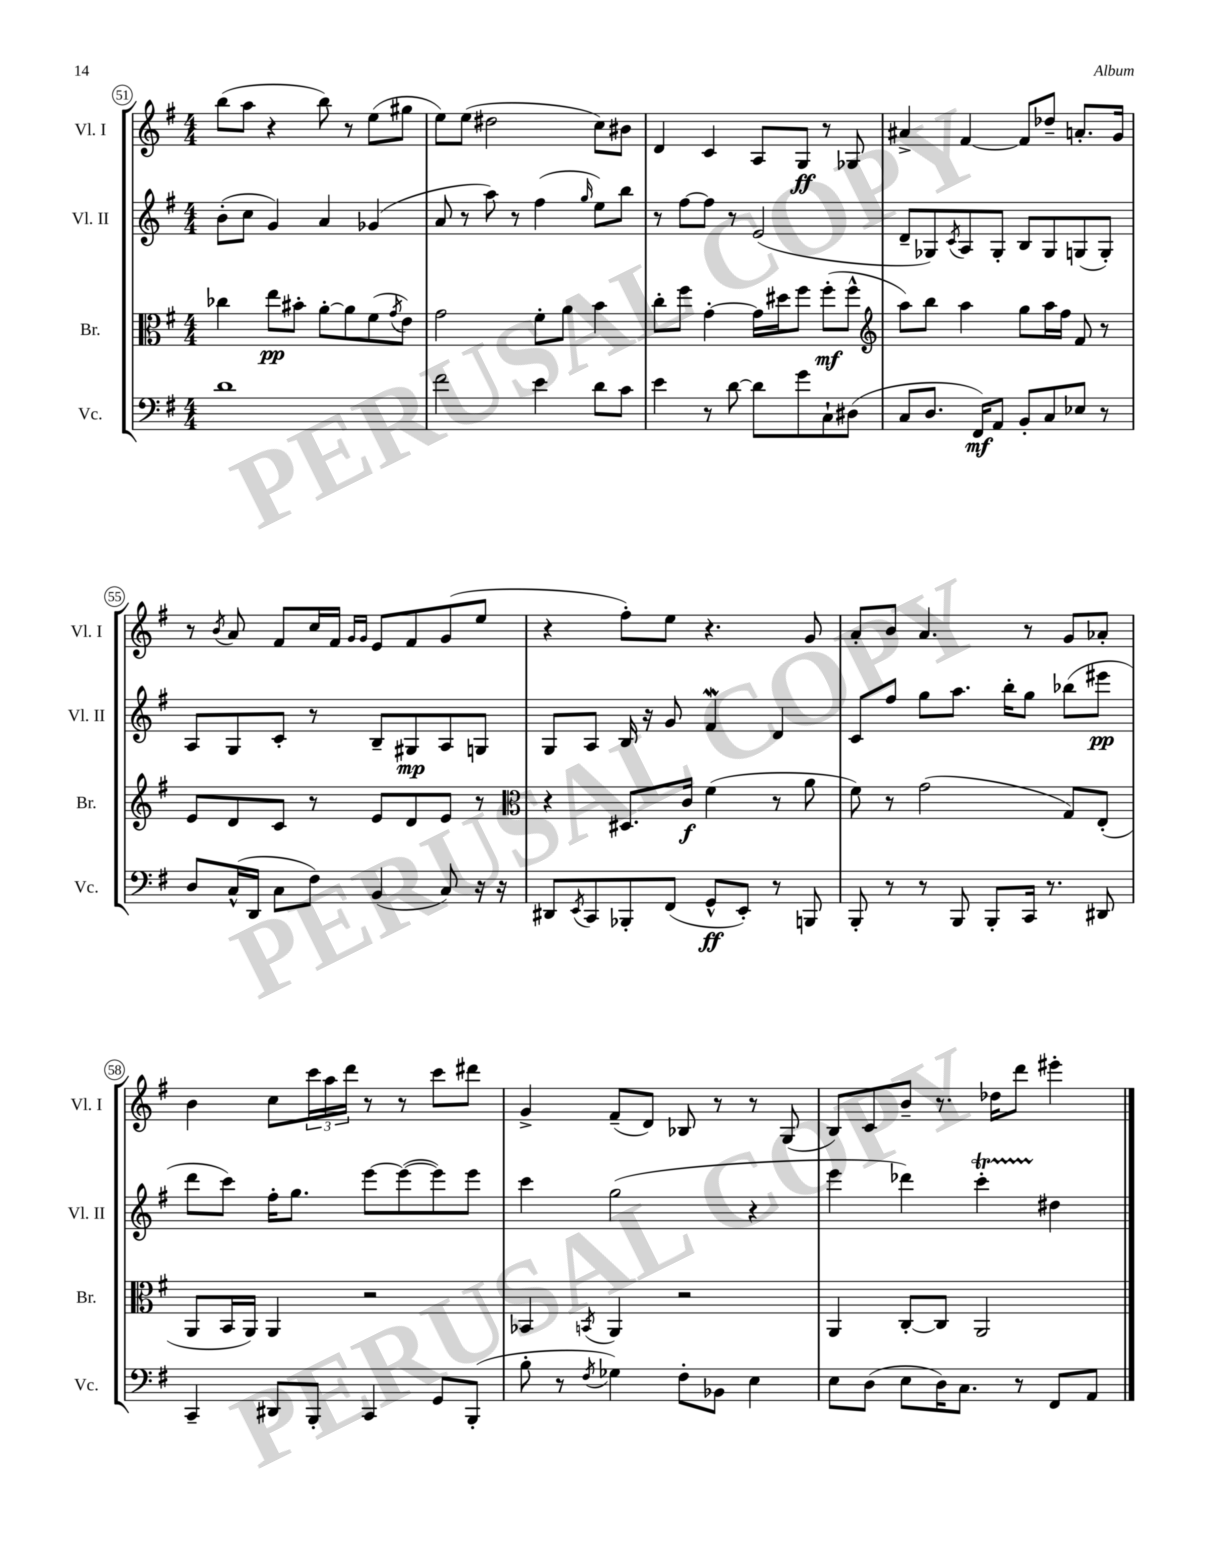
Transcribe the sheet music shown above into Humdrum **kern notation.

**kern	**kern	**kern	**kern
*staff4	*staff3	*staff2	*staff1
*clefF4	*clefC3	*clefG2	*clefG2
*k[f#]	*k[f#]	*k[f#]	*k[f#]
*M4/4	*M4/4	*M4/4	*M4/4
1d	4cc-\	(8b'\L	(8bb\L
.	.	8cc\J	8aa\J
.	8ee\L	4g/)	4r
.	8b#'\J	.	.
.	[8a'\L	4a/	8bb\)
.	8a\]	.	8r
.	(8f#\	(4g-/	(8ee\L
.	8qg/	.	.
.	8e\J)	.	8gg#\J
=	=	=	=
2f#\	2g\	8a/	8ee\L)
.	.	8r	(8ee\J
.	.	8aa\)	2dd#\
.	.	8r	.
4e\	8f#'\L	(4ff#\	.
.	8a\J	.	.
.	.	16qqgg/	.
8d\L	4b\	8ee\L)	8cc\L)
8c\J	.	8bb\J	8b#\J
=	=	=	=
4e\	8cc'\L	8r	4d/
.	8ff#\J	[8ff#\L	.
8r	[4g'\	8ff#\]J	4c/
[8d\	.	8r	.
8d\]L	16g\]LL	(2e/	8A/L
.	16dd#\J	.	.
8g\	8ff#\J	.	8G/J
8C`\	(8ff#'\L	.	8r
(8D#\J	8ff#^^\J	.	8G-/
=	=	=	=
*	*clefG2	*	*
8C/L	8aa\L)	8d~/L	4a#^/
8.D/J	8bb\J	8G-/)	.
.	.	8qc/	.
.	4aa\	8A/	[4f#/
16FF#/LK)	.	.	.
8AA/J	.	8G-'/J	.
8BB'/L	8gg\L	8B/L	8f#/]L
8C/	16aa\L	8G-/	8dd-~/J
.	16ff#\JJ	.	.
8E-/J	8f#/	(8G/	8.a'/L
8r	8r	8G'/J)	.
.	.	.	16g/Jk
=	=	=	=
8D/L	8e/L	8A/L	8r
.	.	.	8qb/
(16C^^/L	8d/	8G/	8a/
16DD/JJ	.	.	.
8C\L	8c/J	8c'/J	8f#/L
8F#\J)	8r	8r	16cc/L
.	.	.	16f#/JJ
.	.	.	16qqg/LL
.	.	.	16qqg/JJ
(4BB/	8e/L	8B~/L	8e/L
.	8d/	8G#/	8f#/
8C/)	8e/J	8A/	(8g/
16r	8r	8G/J	8ee/J
16r	.	.	.
=	=	=	=
*	*clefC3	*	*
8DD#/L	4r	8G/L	4r
8qEE/	.	.	.
8CC/	.	8A/J	.
8BBB-'/	8.D#/L	16B/	8ff#'\L)
.	.	16r	.
(8FF#/J	.	8g/	8ee\J
.	16c/Jk	.	.
8GG^^/L	(4f#\	4f#/	4.r
8EE'/J)	.	.	.
8r	8r	4d/	.
8BBB/	8a\	.	8g/
=	=	=	=
8BBB'/	8f#\)	8c/L	8a'/L
8r	8r	8ff#/J	8b/J
8r	(2g\	8gg\L	4.a/
8BBB/	.	8.aa\J	.
8BBB'/L	.	.	.
.	.	16bb'\LK	.
16CC/Jk	.	8gg\J	8r
8.r	.	.	.
.	8G/L)	(8bb-\L	8g/L
8DD#/	(8E'/J	8eee#\J	8a-'/J
=	=	=	=
4CC~/	8AA/L	8ddd\L	4b\
.	16BB/L	8ccc\J)	.
.	16AA/JJ)	.	.
8DD#/L	4AA/	16ff#'\LK	8cc\L
.	.	8.gg\J	.
8BBB'/J	.	.	24ccc\L
.	.	.	24aa\
.	.	.	24ddd\JJ
4CC/	2r	[8eee\L	8r
.	.	(8eee\_	8r
8GG/L	.	8eee\])	8ccc\L
(8BBB'/J	.	8eee\J	8ddd#\J
=	=	=	=
8B'\	4BB-/	4ccc\	4g^/
8r	.	.	.
8qF#/	8qBB/	.	.
4G-\)	4AA/	(2gg\	(8f#~/L
.	.	.	8d/J)
8F#'\L	2r	.	8B-/
8BB-\J	.	.	8r
4E\	.	4r	8r
.	.	.	(8G/
=	=	=	=
8E\L	4AA/	4eee\	8B/L)
(8D\J	.	.	8c/
8E\L	[8C'/L	4ddd-\)	8b~/J
16D\K)	8C/]J	.	8.r
8.C\J	.	.	.
.	2AA/	4ccc'\	.
.	.	.	16dd-\LK
8r	.	.	8ddd\J
8FF#/L	.	4dd#\	4eee#'\
8AA/J	.	.	.
==	==	==	==
*-	*-	*-	*-
